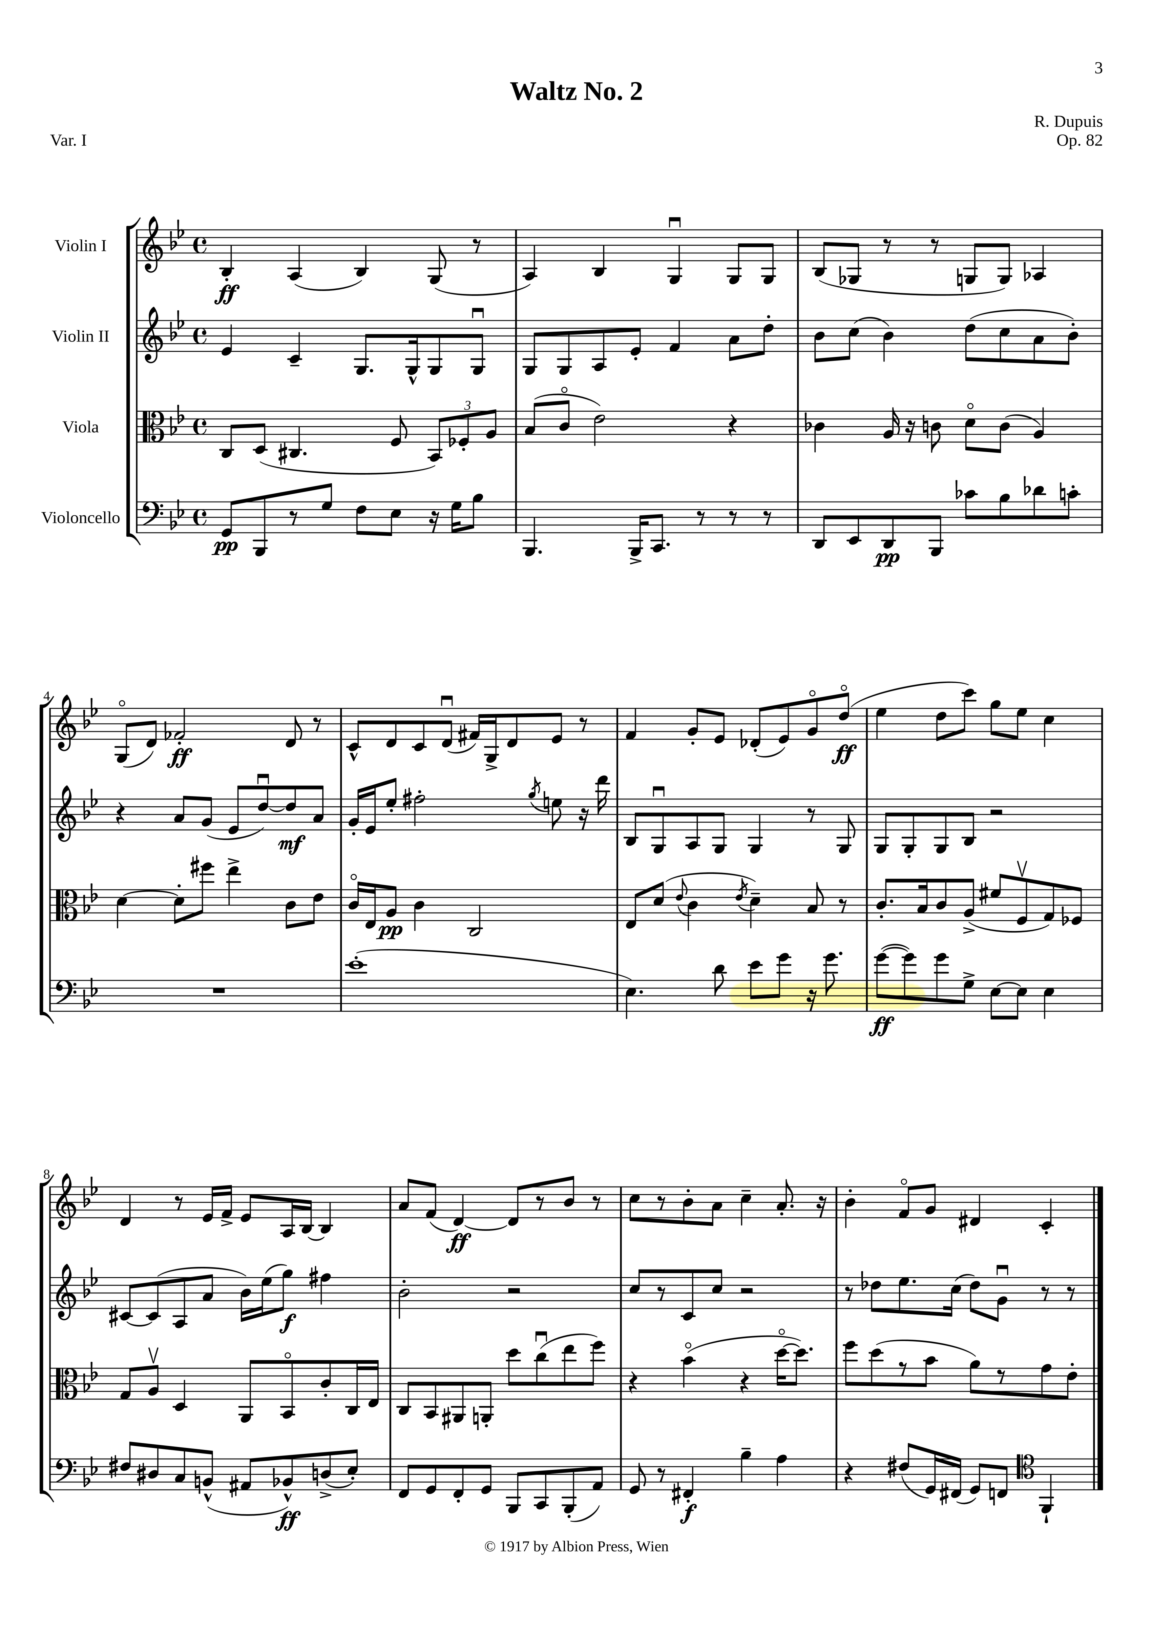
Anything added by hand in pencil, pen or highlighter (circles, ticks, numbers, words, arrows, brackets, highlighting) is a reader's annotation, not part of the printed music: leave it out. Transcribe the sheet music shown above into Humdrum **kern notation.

**kern	**kern	**kern	**kern
*staff4	*staff3	*staff2	*staff1
*clefF4	*clefC3	*clefG2	*clefG2
*k[b-e-]	*k[b-e-]	*k[b-e-]	*k[b-e-]
*M4/4	*M4/4	*M4/4	*M4/4
*met(c)	*met(c)	*met(c)	*met(c)
8GG	8C	4e-	4B-'
8BBB-	(8D	.	.
8r	4.C#	4c~	(4A
8G	.	.	.
8F	.	8.G	4B-)
8E-	8F	.	.
.	.	16G^^	.
16r	12BB-)	8G	(8G
16G	.	.	.
.	12F-'	.	.
8B-	.	8Gu	8r
.	12A	.	.
=	=	=	=
4.BBB-	(8B-	8G	4A)
.	8co	8G	.
.	2e-)	8A	4B-
16BBB-^	.	8e-'	.
8.CC	.	.	.
.	.	4f	4Gu
8r	.	.	.
8r	4r	8a	8G
8r	.	8dd'	8G
=	=	=	=
8DD	4c-	8b-	(8B-
8EE-	.	(8cc	8G-
8DD	16A	4b-)	8r
.	16r	.	.
8BBB-	8c	.	8r
8c-	8do	(8dd	8G
8B-	(8c	8cc	8G)
8d-	4A)	8a	4A-
8c'	.	8b-')	.
=	=	=	=
1r	[4d	4r	(8Go
.	.	.	8d)
.	8d']	8a	2f-'
.	8ff#	(8g	.
.	4ee-^	8e-	.
.	.	[8ddu)	.
.	8c	8dd]	8d
.	8e-	8a	8r
=	=	=	=
(1e-'	16co	16g'	8c^^
.	16E-	16e-	.
.	8A	8ee-'	8d
.	4c	2ff#'	8c
.	.	.	(8du
.	2C	.	16f#)
.	.	.	16G^
.	.	.	8d
.	.	8qgg	.
.	.	8ee	8e-
.	.	16r	8r
.	.	16ddd	.
=	=	=	=
4.E-)	8E-	8B-	4f
.	(8d	8Gu	.
.	8qqe-	.	.
.	4c	8A	8g'
8d	.	8G	8e-
.	8qe-	.	.
8e-	4d~)	4G	(8d-'
8g	.	.	8e-)
16r	8B-	8r	8go
8.g	.	.	.
.	8r	8G	(8ddo
=	=	=	=
([8g	8.c'	8G	4ee-
8g])	.	8G'	.
.	16B-	.	.
8g	8c	8G	8dd
8G^	(8A^	8B-	8ccc)
[8E-	8f#	2r	8gg
8E-]	8Fv	.	8ee-
4E-	8G)	.	4cc
.	8F-	.	.
=	=	=	=
8F#	8G	[8c#	4d
8D#	8Av	(8c#]	.
8C	4D	8A	8r
(8BB^^	.	8a	16e-
.	.	.	16f^
8AA#	8AA	16b-)	8e-
.	.	(16ee-	.
8BB-^^)	8BB-o	8gg)	16A
.	.	.	[16B-
(8D^	8c'	4ff#	4B-]
8E-')	16C	.	.
.	16E-	.	.
=	=	=	=
8FF	8C	2b-'	8a
8GG	8BB-	.	(8f
8FF'	8AA#	.	[4d)
8GG	8AA'	.	.
8BBB-	8dd	2r	8d]
8CC	(8ccu	.	8r
(8BBB-'	8ee-	.	8b-
8AA)	8ff)	.	8r
=	=	=	=
8GG	4r	8cc	8cc
8r	.	8r	8r
4FF#'	(4b-o	8c	8b-'
.	.	8cc	8a
4B-~	4r	2r	4cc~
4A	[16ddo	.	8.a'
.	8.dd])	.	.
.	.	.	16r
=	=	=	=
4r	8ff	8r	4b-'
.	(8dd	8dd-	.
(8F#	8r	8.ee-	8fo
16GG)	8b-	.	8g
(16FF#	.	(16cc	.
8GG)	8a)	8dd-)	4d#
8FF	8r	8gu	.
*clefC4	*	*	*
4FF`	8g	8r	4c'
.	8e-'	8r	.
==	==	==	==
*-	*-	*-	*-
